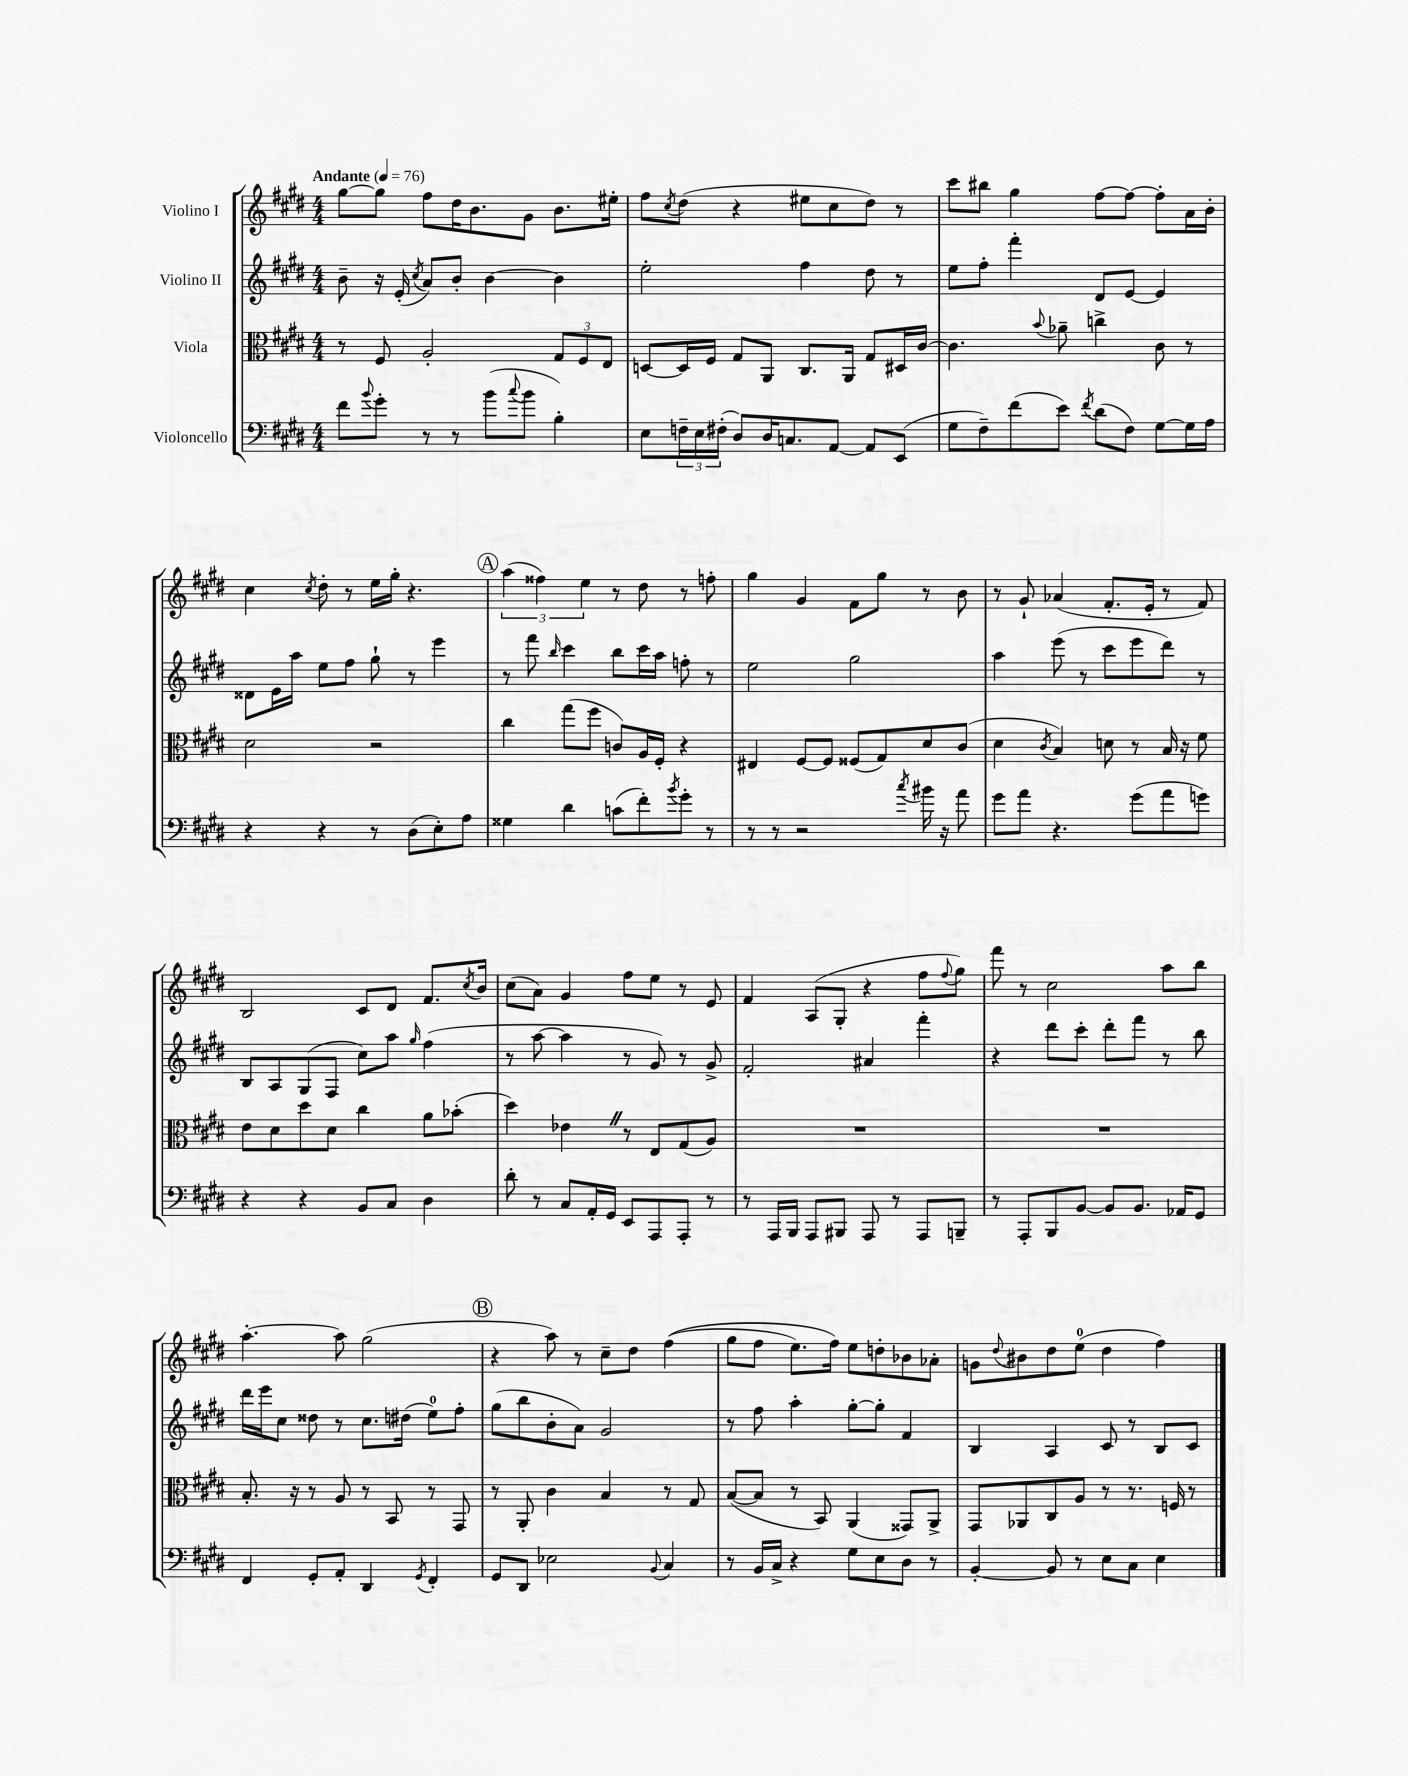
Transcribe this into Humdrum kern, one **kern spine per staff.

**kern	**kern	**kern	**kern
*part4	*part3	*part2	*part1
*staff4	*staff3	*staff2	*staff1
*I"Violoncello	*I"Viola	*I"Violino II	*I"Violino I
*clefF4	*clefC3	*clefG2	*clefG2
*k[f#c#g#d#]	*k[f#c#g#d#]	*k[f#c#g#d#]	*k[f#c#g#d#]
*M4/4	*M4/4	*M4/4	*M4/4
*MM76	*MM76	*MM76	*MM76
=1	=1	=1	=1
!	!	!	!LO:TX:a:B:t=Andante
8f#\L	8r	8b~\	[8gg#\L
8qqb/	.	.	.
8g#'\J	8F#/	16r	8gg#\J]
.	.	(16e'/	.
.	.	8qcc#/	.
8r	2A'/	8a/L)	8ff#\L
8r	.	8b'/J	16dd#\K
.	.	.	8.b\
(8b\L	.	[4b\	.
8qqcc#/	.	.	.
8b\J	.	.	8g#\J
4B'\)	12G#/L	4b\]	8.b\L
.	12F#/	.	.
.	12E/J	.	.
.	.	.	16ee#X'\Jk
=2	=2	=2	=2
8E\L	[8Dn/L	2ee'\	8ff#\L
.	.	.	8qcc#/
24Fn~\L	16D/L]	.	(8dd#\J
24E\	.	.	.
.	16F#/JJ	.	.
(24F#X'\JJ	.	.	.
8D#/L)	8G#/L	.	4r
16D#/K	8AA/J	.	.
8.Cn/	.	.	.
.	8.C#/L	4ff#\	8ee#X\L
[8AA/J	.	.	8cc#\
.	16AA/Jk	.	.
8AA/L]	8G#/L	8dd#\	8dd#\J)
(8EE/J	16D#X/L	8r	8r
.	[16c#/JJ	.	.
=3	=3	=3	=3
8G#\L	4.c#\]	8ee\L	8ccc#\L
8F#~\)	.	8ff#'\J	8bb#X\J
(8f#\	.	4fff#'\	4gg#\
.	8qqb/	.	.
8e\J)	8a-X~\	.	.
8qf#/	.	.	.
(8d#\L	4ccn^\	8d#/L	[8ff#\L
8F#\J)	.	[8e/J	8ff#\J_
[8G#\L	8c#\	4e/]	8ff#'\L]
16G#\L]	8r	.	16a\L
16A\JJ	.	.	16b'\JJ
!!LO:LB:g=z
=4	=4	=4	=4
4r	2d#\	8d##X\L	4cc#\
.	.	16e\L	.
.	.	16aa\JJ	.
.	.	.	8qcc#/
4r	.	8ee\L	8dd#'\
.	.	8ff#\J	8r
8r	2r	8gg#`\	16ee\LL
.	.	.	16gg#'\JJ
(8D#\L	.	8r	4.r
8E'\)	.	4eee\	.
8A\J	.	.	.
!!LO:REH:place=s1:t=A
=5	=5	=5	=5
4G##X\	4cc#\	8r	(6aa\
.	.	8fff#\	.
.	.	.	6ff##X\)
.	.	16qqbb/	.
4d#\	(8gg#\L	4ccc#\	.
.	.	.	6ee\
.	8ff#\J	.	.
(8cn\L	8cn/L)	8bb\L	8r
8f#'\)	16A/L	16ccc#\L	8dd#\
.	16F#'/JJ	16aa\JJ	.
8qb/	.	.	.
8g#'\J	4r	8ffn'\	8r
8r	.	8r	8ffn'\
=6	=6	=6	=6
8r	4E#X/	2ee\	4gg#\
8r	.	.	.
2r	[8F#/L	.	4g#/
.	8F#/J]	.	.
.	(8F##X/L	2gg#\	8f#\L
.	8G#/)	.	8gg#\J
8qcc#/	.	.	.
16b#X\	8d#/	.	8r
16r	.	.	.
8a\	(8c#/J	.	8b\
=7	=7	=7	=7
8g#\L	4d#\	4aa\	8r
8a\J	.	.	8g#`/
.	8qc#/	.	.
4.r	4B/)	(8eee\	(4a-X/
.	.	8r	.
.	8dn\	8ccc#\L	8.f#'/L
(8g#\L	8r	8eee\	.
.	.	.	16e'/Jk
8a\	16B/	8ddd#\J)	8r
.	16r	.	.
8gn\J)	8f#\	8r	8f#/)
!!LO:LB:g=z
=8	=8	=8	=8
4r	8e\L	8B/L	2B/
.	8d#\	8A/	.
4r	8dd#\	(8G#/	.
.	8d#\J	8F#/J	.
8BB/L	4cc#\	8cc#\L)	8c#/L
8C#/J	.	8aa\J	8d#/J
.	.	16qqgg#/	.
4D#\	8a\L	(4ff#\	8.f#/L
.	(8b-X'\J	.	.
.	.	.	8qcc#/
.	.	.	16b/Jk
=9	=9	=9	=9
8d#'\	4dd#\)	8r	(8cc#\L
8r	.	[8aa\	8a\J)
8C#/L	4e-XZ\	4aa\]	4g#/
16AA'/L	.	.	.
16GG#/JJ	.	.	.
8EE/L	8r	8r	8ff#\L
8AAA/	8E/L	8g#/)	8ee\J
8AAA'/J	(8G#/	8r	8r
8r	8A/J)	8g#^/	8e/
=10	=10	=10	=10
8r	1r	2f#'/	4f#/
16AAA/LL	.	.	.
16BBB/JJ	.	.	.
8AAA/L	.	.	(8A/L
8BBB#X/J	.	.	8G#'/J
8AAA/	.	4a#X/	4r
8r	.	.	.
8AAA/L	.	4fff#'\	8ff#\L
.	.	.	8qqff#/
8BBBn~/J	.	.	8gg#\J)
=11	=11	=11	=11
8r	1r	4r	8fff#\
8AAA'/L	.	.	8r
8BBB/	.	8ddd#\L	2cc#\
[8BB/J	.	8ccc#'\J	.
8BB/L]	.	8ddd#'\L	.
8.BB/J	.	8fff#\J	.
.	.	8r	8aa\L
16AA-X/KL	.	.	.
8GG#/J	.	8bb\	8bb\J
!!LO:LB:g=z
=12	=12	=12	=12
4FF#/	8.B'/	16ddd#\LL	[4.aa'\
.	.	16eee\J	.
.	.	8cc#\J	.
.	16r	.	.
8GG#'/L	8r	8dd##X\	.
8AA'/J	8A/	8r	8aa\]
4DD#/	8r	8.cc#\L	(2gg#\
.	8BB/	.	.
.	.	(16dd#X\Jk	.
8qGG#/	.	.	.
4FF#'/	8r	8ee\L)	.
.	8GG#/	8ff#'\J	.
!!LO:REH:place=s1:t=B
=13	=13	=13	=13
8GG#/L	8r	(8gg#\L	4r
8DD#/J	8AA'/	8bb\	.
2E-X\	4c#\	8b'\	8aa\)
.	.	8a\J)	8r
.	4B/	2g#/	8cc#~\L
.	.	.	8dd#\J
8qqBB/	.	.	.
4C#/	8r	.	((4ff#\
.	8G#/	.	.
=14	=14	=14	=14
8r	([8B/L	8r	8gg#\L
16BB/LL	8B/J]	8ff#\	8ff#\J
16C#^/JJ	.	.	.
4r	8r	4aa'\	8.ee\L)
.	8BB/)	.	.
.	.	.	16ff#\Jk)
8G#\L	(4AA/	[8gg#'\L	8ee\L
8E\	.	8gg#'\J]	8ddn'\
8D#\J	8GG##X/L)	4f#/	8b-X\
8r	8AA^/J	.	8a-X'\J
=15	=15	=15	=15
[4BB'/	8GG#/L	4B/	8gn\L
.	.	.	8qqdd#/
.	8AA-X/	.	8b#X\
8BB/]	8C#/	4A/	8dd#\
8r	8A/J	.	(8ee\J
8E\L	8r	8c#/	4dd#\
8C#\J	8.r	8r	.
4E\	.	8B/L	4ff#\)
.	16Fn/	.	.
.	8r	8c#/J	.
==	==	==	==
*-	*-	*-	*-
